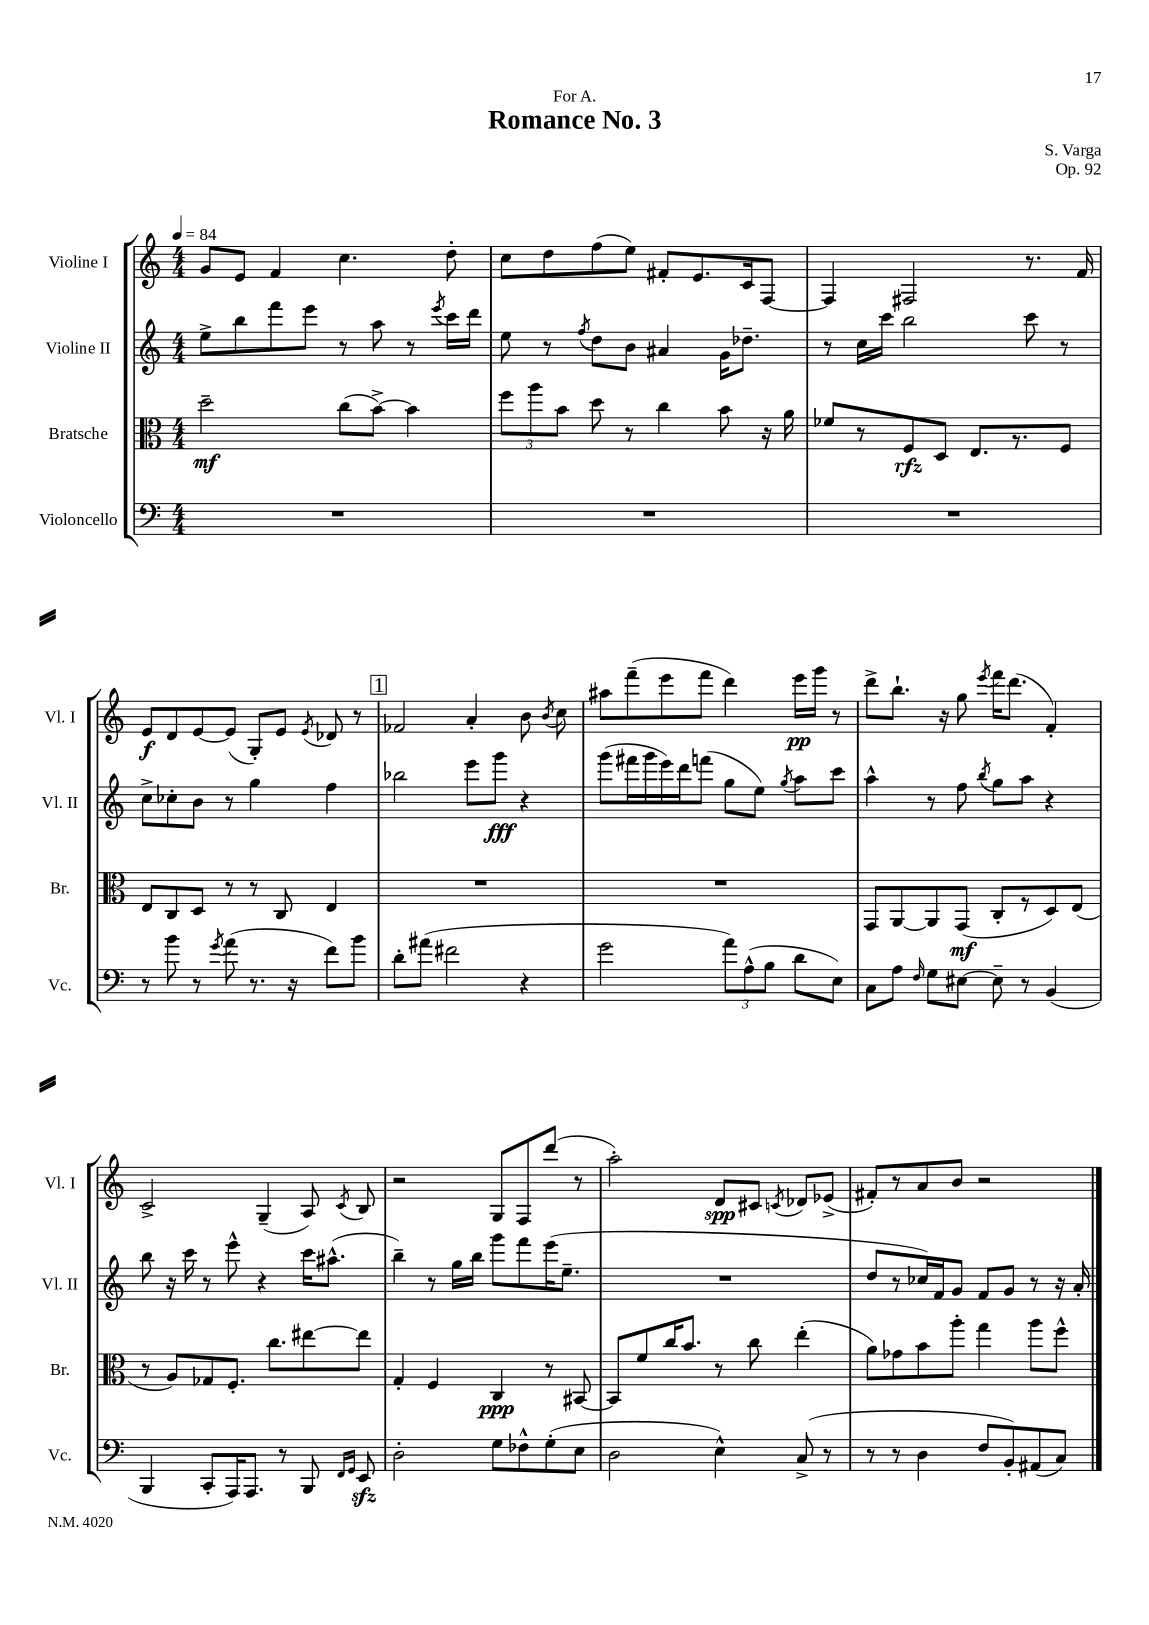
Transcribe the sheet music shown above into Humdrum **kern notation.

**kern	**kern	**dynam	**kern	**dynam	**kern	**dynam
*part4	*part3	*part3	*part2	*part2	*part1	*part1
*staff4	*staff3	*staff3	*staff2	*staff2	*staff1	*staff1
*I"Violoncello	*I"Bratsche	*	*I"Violine II	*	*I"Violine I	*
*I'Vc.	*I'Br.	*	*I'Vl. II	*	*I'Vl. I	*
*clefF4	*clefC3	*	*clefG2	*	*clefG2	*
*k[]	*k[]	*	*k[]	*	*k[]	*
*M4/4	*M4/4	*	*M4/4	*	*M4/4	*
*MM84	*MM84	*	*MM84	*	*MM84	*
=1	=1	=1	=1	=1	=1	=1
1r	2dd~\	mf	8ee^\L	.	8g/L	.
.	.	.	8bb\	.	8e/J	.
.	.	.	8fff\	.	4f/	.
.	.	.	8eee\J	.	.	.
.	(8cc\L	.	8r	.	4.cc\	.
.	[8b^\J)	.	8aa\	.	.	.
.	4b\]	.	8r	.	.	.
.	.	.	8qeee/	.	.	.
.	.	.	16ccc\LL	.	8dd'\	.
.	.	.	16ddd\JJ	.	.	.
=2	=2	=2	=2	=2	=2	=2
1r	12ff\L	.	8ee\	.	8cc\L	.
.	12aa\	.	.	.	.	.
.	.	.	8r	.	8dd\	.
.	12b\J	.	.	.	.	.
.	.	.	8qff/	.	.	.
.	8dd\	.	8dd\L	.	(8ff\	.
.	8r	.	8b\J	.	8ee\J)	.
.	4cc\	.	4a#X/	.	8f#X'/L	.
.	.	.	.	.	8.e/	.
.	8b\	.	16g\KL	.	.	.
.	.	.	8.dd-X~\J	.	16c/k	.
.	16r	.	.	.	[8F/J	.
.	16a\	.	.	.	.	.
=3	=3	=3	=3	=3	=3	=3
1r	8f-X/L	.	8r	.	4F/]	.
.	8r	.	16cc\LL	.	.	.
.	.	.	16ccc\JJ	.	.	.
.	8F/	rfz	2bb\	.	2F#X/	.
.	8D/J	.	.	.	.	.
.	8.E/L	.	.	.	.	.
.	8.r	.	.	.	.	.
.	.	.	8ccc\	.	8.r	.
.	8F/J	.	8r	.	.	.
.	.	.	.	.	16f/	.
!!LO:LB:g=z
=4	=4	=4	=4	=4	=4	=4
8r	8E/L	.	8cc^\L	.	8e/L	f
8b\	8C/	.	8cc-X'\	.	8d/	.
8r	8D/J	.	8b\J	.	[8e/	.
8qg/	.	.	.	.	.	.
(8a\	8r	.	8r	.	(8e/J]	.
8.r	8r	.	4gg\	.	8G'/L)	.
.	8C/	.	.	.	8e/J	.
16r	.	.	.	.	.	.
.	.	.	.	.	8qe/	.
8f\L)	4E/	.	4ff\	.	8d-X/	.
8b\J	.	.	.	.	8r	.
!!LO:REH:place=s1:t=1
=5	=5	=5	=5	=5	=5	=5
8d'\L	1r	.	2bb-X\	.	2f-X/	.
(8a#X\J	.	.	.	.	.	.
2f#X\	.	.	.	.	.	.
.	.	.	8eee\L	.	4a'/	.
.	.	.	8ggg\J	fff	.	.
4r	.	.	4r	.	8b\	.
.	.	.	.	.	8qb/	.
.	.	.	.	.	8cc\	.
=6	=6	=6	=6	=6	=6	=6
2g\	1r	.	(8ggg\L	.	8aa#X\L	.
.	.	.	16fff#X\L	.	(8fff~\	.
.	.	.	16ggg\	.	.	.
.	.	.	16eee\)	.	8eee\	.
.	.	.	16ddd\J	.	.	.
.	.	.	(8fffn\J	.	8fff\J	.
12a\L)	.	.	8gg\L	.	4ddd\)	.
(12A^^\	.	.	.	.	.	.
.	.	.	8ee\J)	.	.	.
12B\J	.	.	.	.	.	.
.	.	.	8qgg/	.	.	.
8d\L	.	.	8aa\L	.	16eee\LL	pp
.	.	.	.	.	16ggg\JJ	.
8E\J)	.	.	8ccc\J	.	8r	.
=7	=7	=7	=7	=7	=7	=7
8C\L	8GG/L	.	4aa^^\	.	8ddd^\L	.
8A\J	[8AA/	.	.	.	8.bb`\J	.
16qqF/	.	.	.	.	.	.
8G\L	8AA/]	.	8r	.	.	.
.	.	.	.	.	16r	.
[8E#X\J	(8GG/J	mf	8ff\	.	8gg\	.
.	.	.	8qbb/	.	8qeee/	.
8E#~\]	8C'/L	.	8gg\L	.	16fff\KL	.
.	.	.	.	.	(8.ddd\J	.
8r	8r	.	8aa\J	.	.	.
(4BB/	8D/)	.	4r	.	4f'/)	.
.	(8E/J	.	.	.	.	.
!!LO:LB:g=z
=8	=8	=8	=8	=8	=8	=8
4BBB/	8r	.	8bb\	.	2c^/	.
.	8A/L)	.	16r	.	.	.
.	.	.	16ccc\	.	.	.
8CC'/L	8G-X/	.	8r	.	.	.
16AAA/K)	8.F'/J	.	8eee^^\	.	.	.
8.AAA/J	.	.	.	.	.	.
.	.	.	4r	.	(4G~/	.
.	8.cc\L	.	.	.	.	.
8r	.	.	.	.	.	.
8BBB/	[8ee#X\	.	16ccc\KL	.	8A/)	.
.	.	.	(8.aa#X^^\J	.	.	.
16qqFF/LL	.	.	.	.	.	.
16qqGG/JJ	.	.	.	.	8qc/	.
8EEzz/	8ee#\J]	.	.	.	8B/	.
=9	=9	=9	=9	=9	=9	=9
2D'\	4G'/	.	4bb~\)	.	2r	.
.	4F/	.	8r	.	.	.
.	.	.	16gg\LL	.	.	.
.	.	.	16bb\JJ	.	.	.
8G\L	4C/	ppp	8ggg\L	.	8G/L	.
8F-X^^\	.	.	8fff\	.	8F/	.
(8G'\	8r	.	(16eee\K	.	(8ddd/J	.
.	.	.	8.ee~\J	.	.	.
8E\J	[8BB#X/	.	.	.	8r	.
=10	=10	=10	=10	=10	=10	=10
2D\	8BB#/L]	.	1r	.	2aa'\)	.
.	8f/	.	.	.	.	.
.	16cc/K	.	.	.	.	.
.	8.b/J	.	.	.	.	.
4E^^\)	8r	.	.	.	8d/L	spp
.	8cc\	.	.	.	8c#X/J	.
.	.	.	.	.	8qcn/	.
(8C^/	(4ee'\	.	.	.	8d-X/L	.
8r	.	.	.	.	(8e-X^/J	.
=11	=11	=11	=11	=11	=11	=11
8r	8a\L)	.	8dd/L	.	8f#X'/L)	.
8r	8g-X\	.	8r	.	8r	.
4D\	8b\	.	16cc-X/L)	.	8a/	.
.	.	.	16f/J	.	.	.
.	8aa'\J	.	8g/J	.	8b/J	.
8F/L	4gg\	.	8f/L	.	2r	.
8BB'/)	.	.	8g/J	.	.	.
(8AA#X/	8aa\L	.	8r	.	.	.
8C/J)	8ff^^\J	.	16r	.	.	.
.	.	.	16a'/	.	.	.
==	==	==	==	==	==	==
*-	*-	*-	*-	*-	*-	*-
